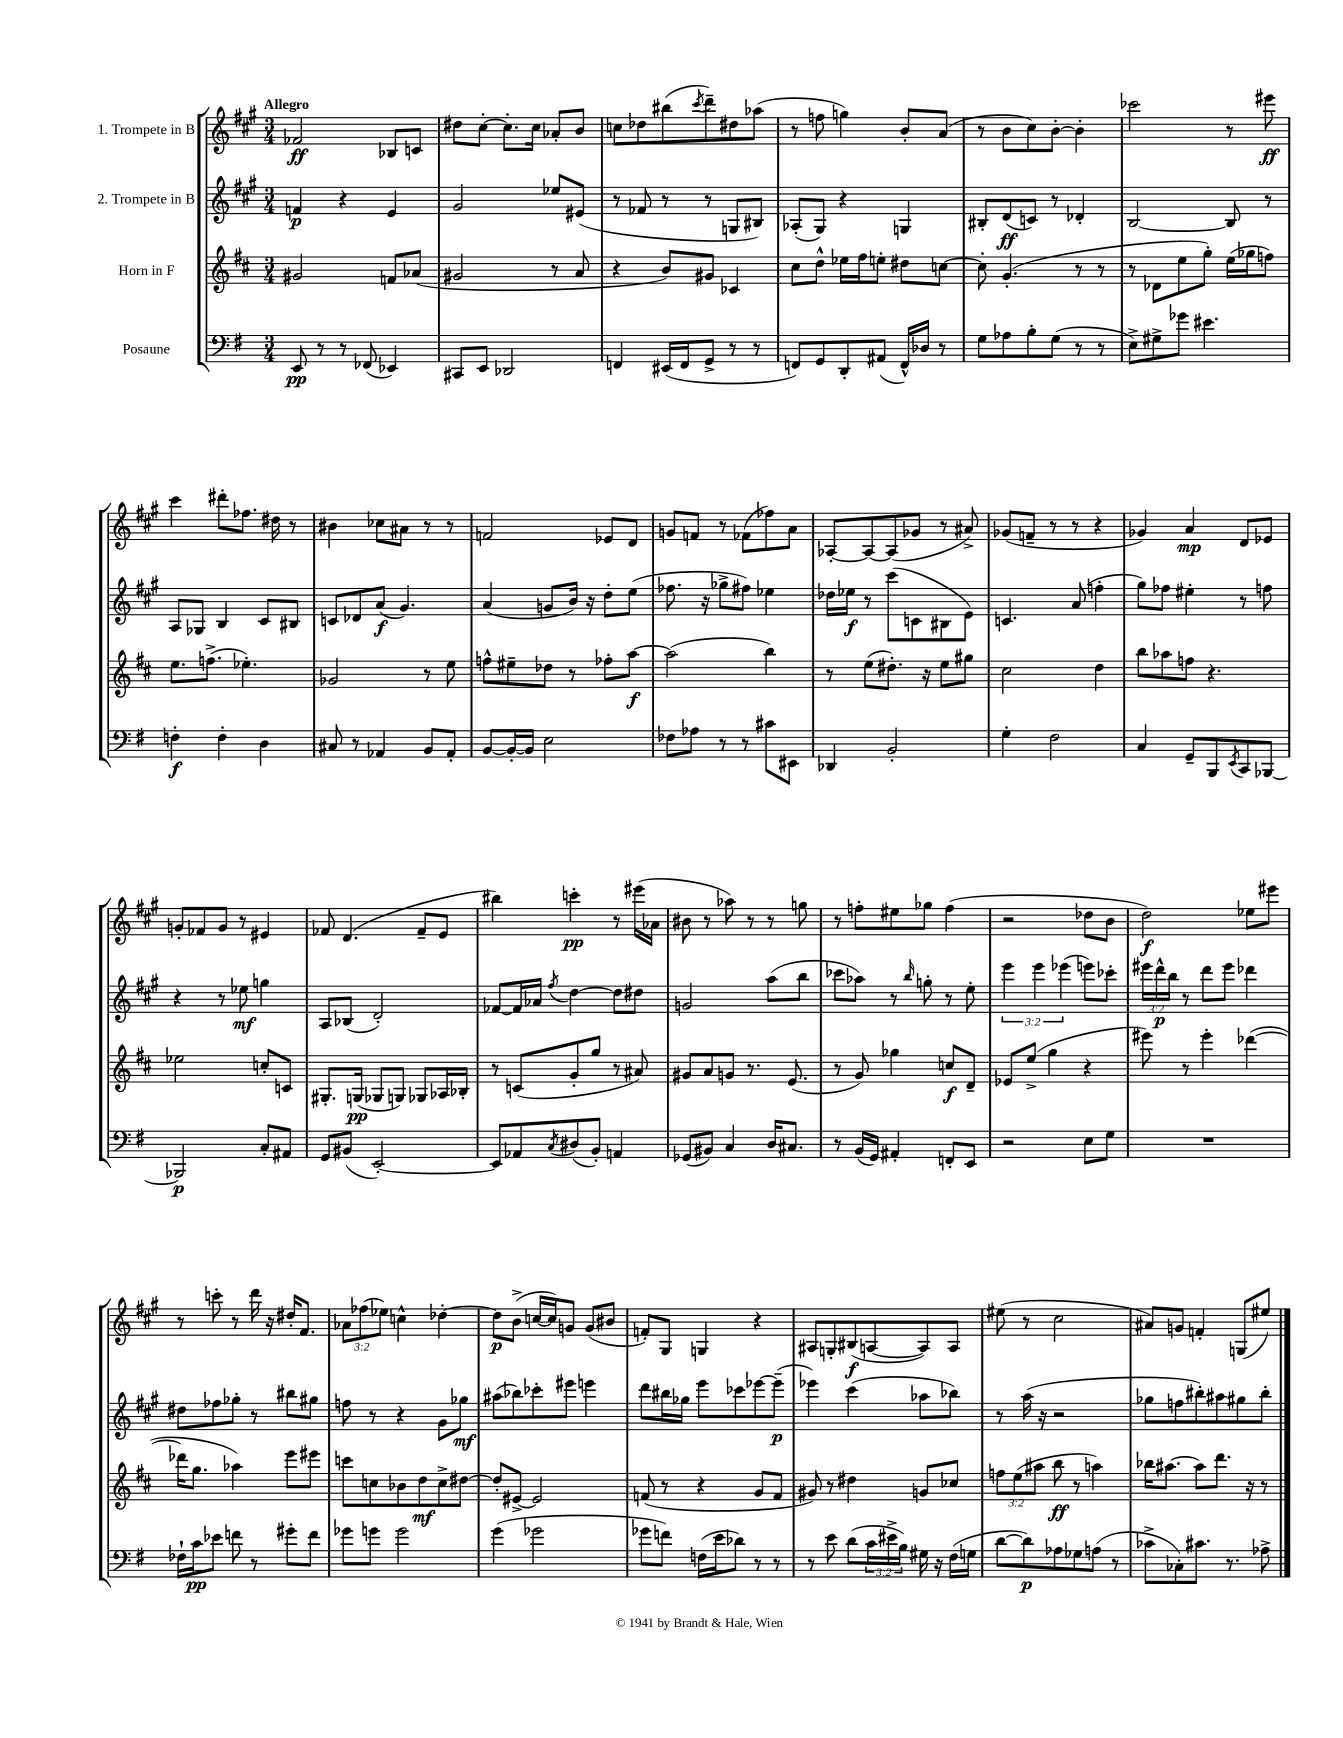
<<
\new StaffGroup <<
\new Staff = "s0" \with { instrumentName = "1. Trompete in B" } {
    \clef treble \key a \major \numericTimeSignature \time 3/4 \override Staff.TupletNumber.text = #tuplet-number::calc-fraction-text \tempo "Allegro"
    fes'2\ff bes8 c'8 |
    dis''8 cis''8~-. cis''8.-. cis''16 aes'8-. b'8 |
    c''8 des''8 bis''8( \acciaccatura { cis'''8 } d'''8--) dis''8 aes''8( |
    r8 f''8 g''4) b'8-. a'8( |
    r8 b'8 cis''8) b'8~-. b'4-. |
    ces'''2 r8 eis'''8\ff |
    cis'''4 dis'''8-. fes''8. dis''16 r8 |
    bis'4 ces''8 ais'8 r8 r8 |
    f'2 ees'8 d'8 |
    g'8 f'8 r8 fes'8( fes''8) a'8 |
    aes8~-. aes8~ aes8( ges'8 r8 ais'8->) |
    ges'8( f'8-- r8 r8 r4 |
    ges'4) a'4\mp d'8 ees'8 |
    g'8-. fes'8 g'8 r8 eis'4 |
    fes'8 d'4.( fes'8-- e'8 |
    bis''4) c'''4-.\pp r8 eis'''16( aes'16 |
    bis'8 r8 aes''8) r8 r8 g''8 |
    r8 f''8-. eis''8 ges''8 f''4( |
    r2 des''8 b'8 |
    d''2\f) ees''8 eis'''8 |
    r8 c'''8-. r8 d'''16 r16 dis''16-. fis'8. |
    \tuplet 3/2 { aes'8 fes''8( ees''8) } c''4-^ des''4~-. |
    des''8\p b'8->( c''16~ c''16) g'8 g'8( bis'8 |
    f'8-.) gis8 g4 r4 |
    ais8 g8-. bis8\f( a8~ a8) a8 |
    eis''8( r8 cis''2 |
    ais'8) g'8 f'4-. g8( eis''8) \bar "|." |
}
\new Staff = "s1" \with { instrumentName = "2. Trompete in B" } {
    \clef treble \key a \major \numericTimeSignature \time 3/4 \override Staff.TupletNumber.text = #tuplet-number::calc-fraction-text
    f'4\p r4 e'4 |
    gis'2 ees''8 eis'8( |
    r8 fes'8 r8 r8 g8 bis8) |
    aes8-.( gis8) r4 g4 |
    bis8-. d'8\ff( c'8) r8 des'4-. |
    b2~ b8 r8 |
    a8 ges8 b4 cis'8 bis8 |
    c'8 des'8 a'8\f( gis'4.) |
    a'4( g'8 b'16) r16 d''8-. e''8( |
    fes''8. r16 ges''8-> fis''8) ees''4 |
    des''16 ees''16\f r8 cis'''8( c'8 bis8 e'8) |
    c'4. a'8( f''4-. |
    gis''8) fes''8 eis''4-. r8 f''8 |
    r4 r8 ees''8\mf g''4 |
    a8 bes8( d'2-.) |
    fes'8~ fes'16 aes'16 \acciaccatura { fis''8 } d''4~ d''8 dis''8 |
    g'2 a''8( b''8 |
    ces'''8 aes''8) r8 \grace { b''16 } g''8-. r8 e''8-. |
    \tuplet 3/2 { e'''4 e'''4 ees'''4( } e'''8) ces'''8-. |
    \tuplet 3/2 { eis'''16 d'''16-^\p b''16 } r8 d'''8 eis'''8 des'''4 |
    dis''8 fes''8 ges''8-. r8 bis''8 gis''8 |
    f''8 r8 r4 gis'8 ges''8\mf |
    ais''8( bes''8) ces'''8-. eis'''8 e'''4 |
    d'''8 bis''16 ges''16 e'''8 ces'''8 ees'''8~ ees'''8--\p( |
    ees'''4) cis'''4( aes''8 bes''8) |
    r8 a''16( r16 r2 |
    ges''8 f''8 bis''8-.) ais''8 gis''8 bis''8-. \bar "|." |
}
\new Staff = "s2" \with { instrumentName = "Horn in F" } {
    \clef treble \key d \major \numericTimeSignature \time 3/4 \override Staff.TupletNumber.text = #tuplet-number::calc-fraction-text
    gis'2 f'8 aes'8( |
    gis'2 r8 a'8 |
    r4 b'8) gis'8 ces'4 |
    cis''8 d''8-^ ees''16 fis''16 e''8-. dis''8 c''8~ |
    c''8-. g'4.-.( r8 r8 |
    r8 des'8 e''8 g''8-.) e''16( ges''16 f''8) |
    e''8. f''8.->( ees''4.-.) |
    ges'2 r8 e''8 |
    f''8-^ eis''8-- des''8 r8 fes''8-. a''8~\f |
    a''2( b''4) |
    r8 e''8( dis''8.-.) r16 e''8 gis''8 |
    cis''2 d''4 |
    b''8 aes''8 f''8 r4. |
    ees''2 c''8-. c'8 |
    gis8.-. g16\pp( ges8 g8) ges8 aes16 bes16-. |
    r8 c'8( g'8-. g''8 r8 ais'8) |
    gis'8 a'8 g'8 r8. e'8.( |
    r8 g'8) ges''4 c''8\f d'8-- |
    ees'8 e''8->( g''4 r4 |
    eis'''8) r8 eis'''4-. des'''4~( |
    des'''16 g''8. aes''4) e'''8 eis'''8 |
    c'''8 c''8 bes'8 d''8\mf c''8-> dis''8~ |
    dis''8-. eis'8~-> eis'2 |
    f'8( r8 r4 g'8 f'8 |
    gis'8) r8 dis''4 g'8 ces''8 |
    \tuplet 3/2 { f''8 e''8( ais''8 } b''8\ff r8 a''4) |
    bes''16 ais''8.~ ais''8 d'''8. r16 r8 \bar "|." |
}
\new Staff = "s3" \with { instrumentName = "Posaune" } {
    \clef bass \key g \major \numericTimeSignature \time 3/4 \override Staff.TupletNumber.text = #tuplet-number::calc-fraction-text
    e,8\pp r8 r8 fes,8( ees,4) |
    cis,8 e,8 des,2 |
    f,4 eis,16( f,16 g,8-> r8 r8 |
    f,8) g,8 d,8-. ais,8( f,16-^) des16 r8 |
    g8 aes8 b8-. g8( r8 r8 |
    e8->) gis8-> ges'8 eis'4. |
    f4-.\f f4-. d4 |
    cis8 r8 aes,4 b,8 aes,8-. |
    b,8~ b,16~-. b,16 e2 |
    fes8 aes8 r8 r8 cis'8 eis,8 |
    des,4 b,2-. |
    g4-. fis2 |
    c4 g,8-- b,,8 \acciaccatura { e,8 } c,8 bes,,8~ |
    bes,,2\p c8-. ais,8 |
    g,8 bis,8( e,2~-.) |
    e,8 aes,8 \acciaccatura { c8 } dis8( b,8-.) a,4 |
    ges,8( bis,8) c4 d16 cis8. |
    r8 b,16( g,16) ais,4-. f,8-. e,8 |
    r2 e8 g8 |
    R2. |
    fes16-! c'16\pp ees'8 f'8 r8 gis'8-. f'8 |
    ges'8 g'8 g'2 |
    g'4( ges'2 |
    ges'8 f'8) f16( e'16 des'8) r8 r8 |
    r8 e'8 d'8( \tuplet 3/2 { c'16 eis'16-> b16) } gis16 r16 fis16( g16 |
    d'8~ d'8\p) aes8 ges8 a8( r8 |
    ces'8-> ces8-.) cis'8. r8. aes8-> \bar "|." |
}
>>
>>
\layout { \context { \Score \remove "Bar_number_engraver" } }
